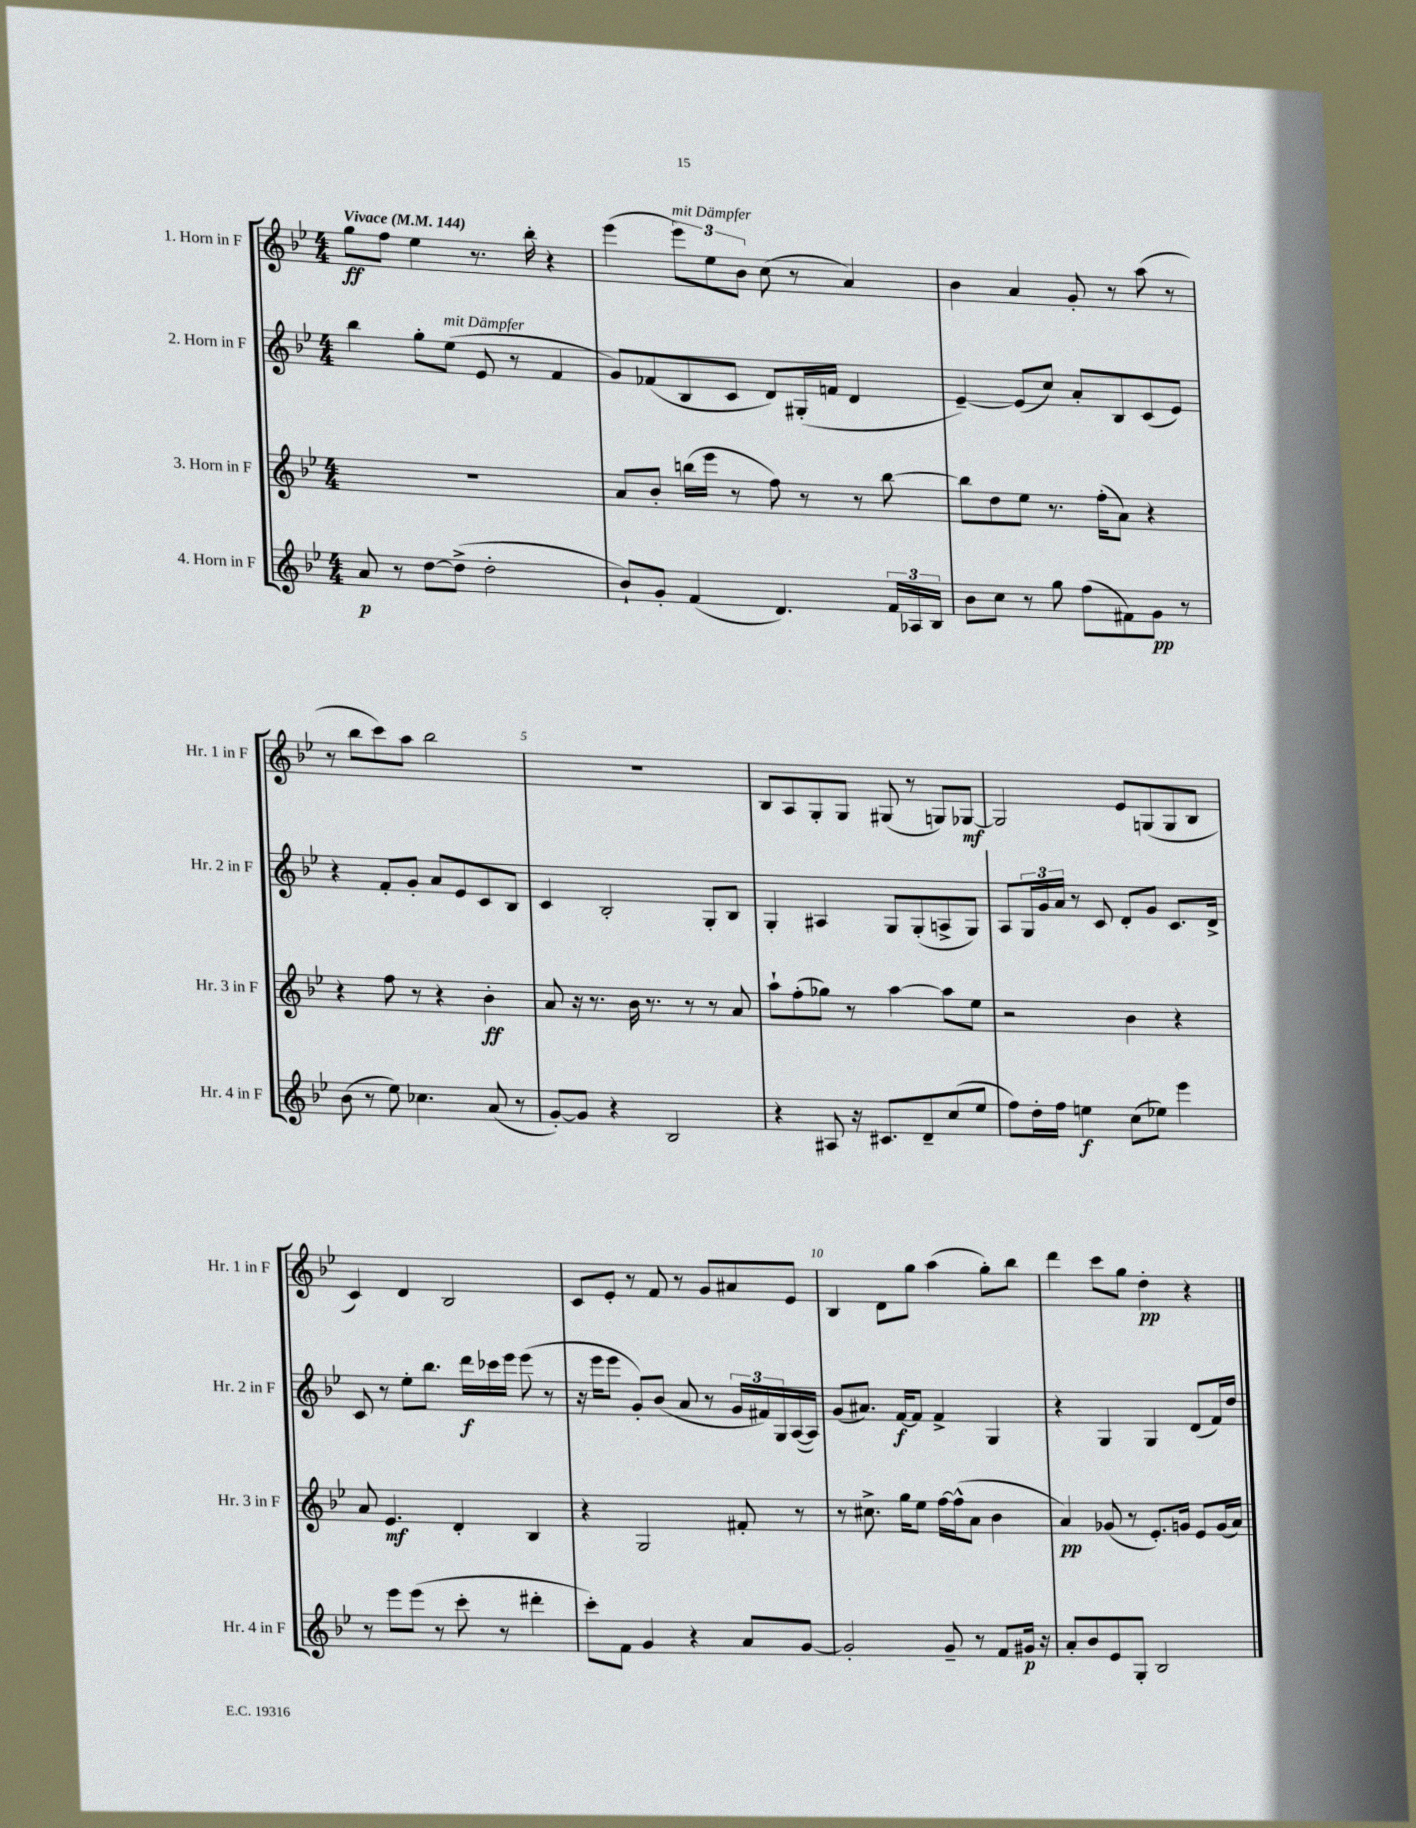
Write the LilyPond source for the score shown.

<<
\new StaffGroup <<
\new Staff = "s0" \with { instrumentName = "1. Horn in F" shortInstrumentName = "Hr. 1 in F" } {
    \clef treble \key bes \major \numericTimeSignature \time 4/4 \tempo "Vivace" 4 = 144
    g''8\ff f''8 ees''4 r8. bes''16-. r4 |
    ees'''4( \tuplet 3/2 { ees'''8^\markup { \italic "mit Dämpfer" }) ees''8 bes'8 } c''8( r8 a'4) |
    bes'4 a'4 g'8-. r8 a''8( r8 |
    r8 bes''8 c'''8) a''8 bes''2 |
    R1 |
    bes8 a8 g8-. g8 gis8( r8 g8) ges8~\mf |
    ges2 ees'8 g8( g8 bes8 |
    c'4) d'4 bes2 |
    c'8 ees'8-. r8 f'8 r8 g'8 ais'8 ees'8 |
    bes4 d'8 g''8 a''4( g''8-.) bes''8 |
    d'''4 c'''8 g''8 d''4-.\pp r4 \bar "|." |
}
\new Staff = "s1" \with { instrumentName = "2. Horn in F" shortInstrumentName = "Hr. 2 in F" } {
    \clef treble \key bes \major \numericTimeSignature \time 4/4
    bes''4 g''8-. ees''8^\markup { \italic "mit Dämpfer" }( ees'8 r8 f'4 |
    g'8) fes'8( bes8 c'8 d'8) gis16-.( f'16 d'4 |
    ees'4~--) ees'8( c''8) a'8-. bes8 c'8( ees'8) |
    r4 f'8-. g'8-. a'8 ees'8 c'8 bes8 |
    c'4 bes2-. g8-. bes8 |
    g4-. ais4 g8 g8-.( a8-> g8) |
    a8 \tuplet 3/2 { g16 g'16 a'16 } r8 c'8 d'8-. g'8 c'8. d'16-> |
    c'8 r8 ees''8-. bes''8. d'''16\f ces'''16 ees'''16 ees'''8( r8 |
    r16 ees'''16 ees'''8 g'8-.) bes'8( a'8 r8 \tuplet 3/2 { g'16 fis'16) g16 } a16~( a16) |
    g'8( ais'8.) f'16~\f f'8 f'4-> g4 |
    r4 g4 g4 d'8( f'16) d''16 \bar "|." |
}
\new Staff = "s2" \with { instrumentName = "3. Horn in F" shortInstrumentName = "Hr. 3 in F" } {
    \clef treble \key bes \major \numericTimeSignature \time 4/4
    R1 |
    a'8 bes'8-. b''16( ees'''16 r8 f''8) r8 r8 b''8~ |
    b''8 d''8 ees''8 r8. f''16-.( a'8) r4 |
    r4 f''8 r8 r4 bes'4-.\ff |
    a'8 r16 r8. bes'16 r8. r8 r8 a'8 |
    a''8-! f''8-.( ges''8) r8 a''4~ a''8 ees''8 |
    r2 bes'4 r4 |
    a'8 ees'4.\mf d'4-. bes4 |
    r4 g2 fis'8-. r8 |
    r8 cis''8.-> g''16 ees''8 f''16~ f''16-^( a'8 bes'4 |
    a'4\pp) ges'8( r8 ees'8.-.) g'16 ees'8 g'16( a'16) \bar "|." |
}
\new Staff = "s3" \with { instrumentName = "4. Horn in F" shortInstrumentName = "Hr. 4 in F" } {
    \clef treble \key bes \major \numericTimeSignature \time 4/4
    a'8\p r8 d''8~ d''8->( d''2-. |
    bes'8-!) g'8-. f'4( d'4.) \tuplet 3/2 { f'16 aes16 bes16 } |
    bes'8 c''8 r8 g''8 f''8( fis'8) g'8\pp r8 |
    bes'8( r8 ees''8) ces''4. a'8( r8 |
    g'8~-.) g'8 r4 bes2 |
    r4 ais8 r16 cis'8. d'8-- c''8( ees''8 |
    f''8) d''16-. f''16 e''4\f c''8( ees''8) ees'''4 |
    r8 ees'''8 ees'''8( r8 c'''8-. r8 dis'''4-. |
    c'''8-.) f'8 g'4 r4 a'8 g'8~ |
    g'2-. g'8-- r8 f'8 gis'16\p r16 |
    a'8-. bes'8 ees'8 g8-. bes2 \bar "|." |
}
>>
>>
\layout { \context { \Score \override BarNumber.break-visibility = ##(#f #t #t) barNumberVisibility = #(every-nth-bar-number-visible 5) } }
